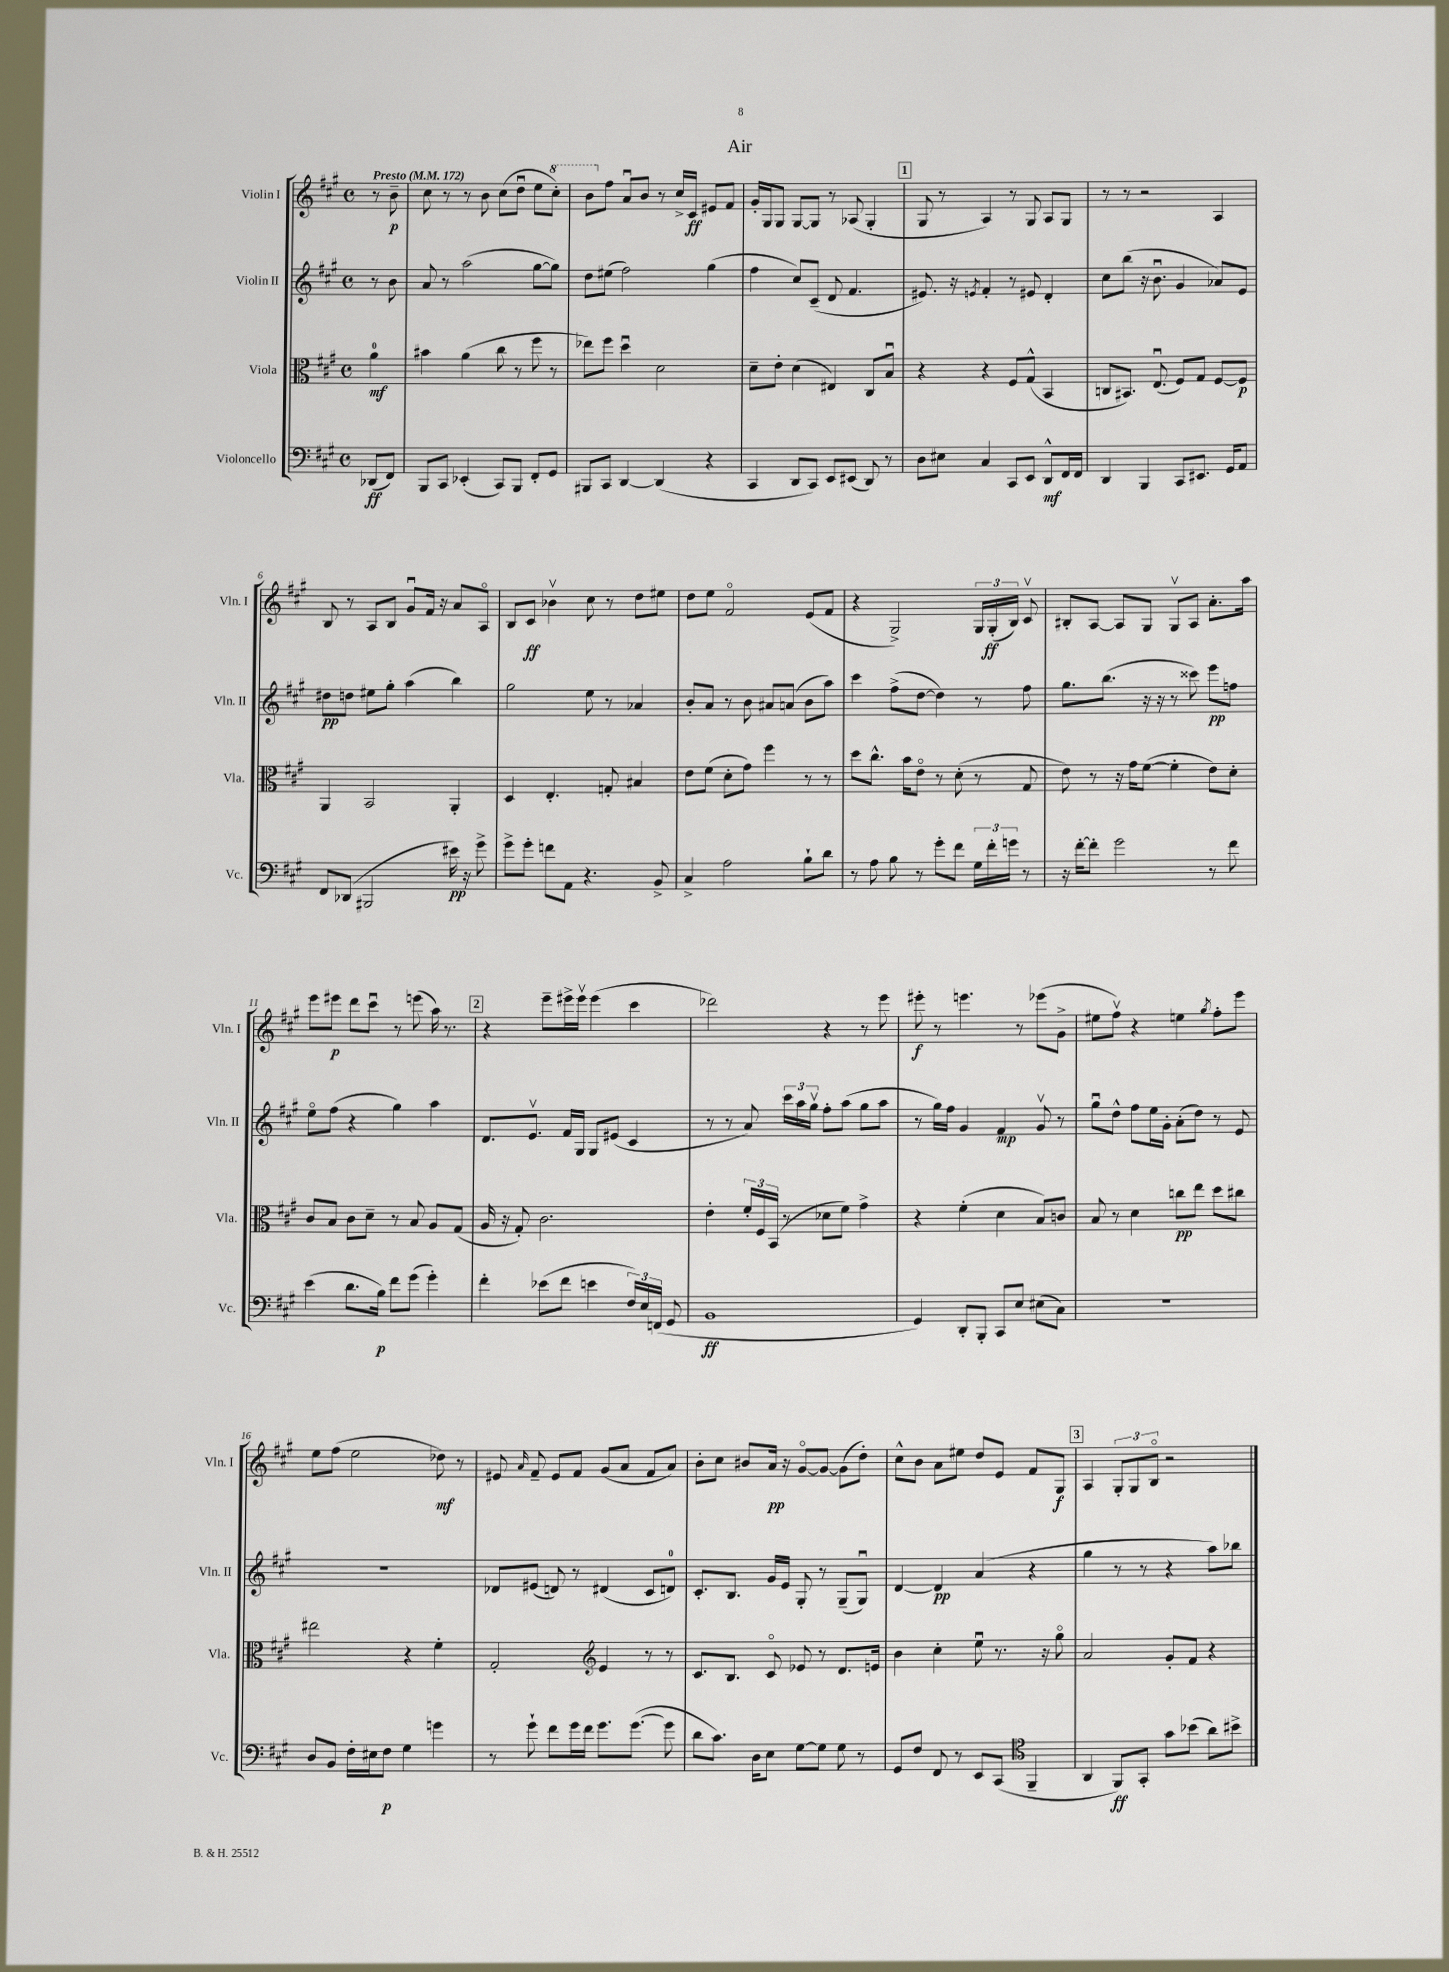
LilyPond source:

\header { title = "Air" }
<<
\new StaffGroup <<
\new Staff = "s0" \with { instrumentName = "Violin I" shortInstrumentName = "Vln. I" } {
    \clef treble \key a \major \defaultTimeSignature \time 4/4 \partial 4 \tempo "Presto" 4 = 172
    \autoBeamOff r8 b'8--\p |
    cis''8 r8 r8 b'8 cis''8[( d''8]\downbow e''8[ \ottava #1 cis'''8]-.) |
    b''8[ \ottava #0 fis''8] a'8[\downbow b'8] r8 cis''16[-> cis'16]\ff eis'8[ fis'8] |
    gis'16[-. gis16 gis8] gis8[~ gis8] r8 aes8( gis4-. |
    \mark \markup { \box "1" } gis8 r8 a4) r8 gis8 a8[ gis8] |
    r8 r8 r2 a4 |
    b8 r8 a8[ b8] gis'8[\downbow fis'16] r16 a'8[ a8]\flageolet |
    b8[ cis'8]\ff bes'4\upbow cis''8 r8 d''8[ eis''8] |
    d''8[ e''8] fis'2\flageolet e'8[( fis'8] |
    r4 gis2->) \tuplet 3/2 { gis16[ gis16-.\ff( b16]) } cis'8\upbow |
    bis8[-. a8]~ a8[ gis8] gis8[\upbow a8] a'8.[-. a''16] |
    e'''8[ eis'''8]\p d'''8[ cis'''8]\downbow r8 e'''8( a''16) r8. |
    \mark \markup { \box "2" } r4 e'''8[-- eis'''16-> eis'''16]\upbow eis'''4( cis'''4 |
    des'''2) r4 r8 e'''8 |
    eis'''8-.\f r8 e'''4. r8 ees'''8[( gis'8]-> |
    eis''8[ fis''8]\upbow) r4 e''4 \acciaccatura { gis''8 } fis''8[-. e'''8] |
    e''8[ fis''8]( e''2 des''8\mf) r8 |
    eis'8 \grace { a'16 } fis'8-- eis'8[ fis'8] gis'8[( a'8] fis'8[ a'8]) |
    b'8[-. cis''8] bis'8[ a'16]\pp r16 gis'8[~\flageolet gis'8]~ gis'8[( d''8]-.) |
    cis''8[-^ b'8] a'8[ eis''8] d''8[ e'8] fis'8[ gis8]\f |
    \mark \markup { \box "3" } a4 \tuplet 3/2 { gis8[-. gis8 b8]\flageolet } r2 \bar "|." |
}
\new Staff = "s1" \with { instrumentName = "Violin II" shortInstrumentName = "Vln. II" } {
    \clef treble \key a \major \defaultTimeSignature \time 4/4 \partial 4
    \autoBeamOff r8 b'8 |
    a'8 r8 a''2( gis''8[~ gis''8]) |
    d''8[ eis''8]( fis''2) gis''4( |
    fis''4 cis''8[) cis'8]--( d'8 fis'4. |
    \mark \markup { \box "1" } eis'8.) r16 \acciaccatura { e'8 } fis'4-. r8 eis'8 d'4-. |
    cis''8[ b''8]( r16 b'8.\downbow gis'4 aes'8[) e'8] |
    dis''8[\pp d''8] eis''8[ gis''8]-. a''4( b''4) |
    gis''2 e''8 r8 aes'4 |
    b'8[-. a'8] r8 b'8 ais'8[ a'8]( b'8[ a''8]) |
    cis'''4 fis''8[->( d''8]~ d''4) r8 fis''8 |
    gis''8.[ b''8.]( r16 r16 r8 cisis'''8) e'''8[\pp f''8] |
    e''8[\flageolet fis''8]( r4 gis''4) a''4 |
    \mark \markup { \box "2" } d'8.[ e'8.]\upbow fis'16[ gis16] gis8[ eis'8]( cis'4 |
    r8 r8 a'8) \tuplet 3/2 { cis'''16[ a''16 gis''16]\upbow } fis''8[-. a''8]( gis''8[ a''8] |
    r8 gis''16[) fis''16] gis'4 fis'4\mp gis'8\upbow r8 |
    gis''8[\downbow d''8]-^ fis''8[ e''16 gis'16]-. a'8[-.( d''8]) r8 e'8 |
    R1 |
    des'8[ eis'8]( d'8) r8 dis'4( cis'8[ d'8]-0) |
    cis'8.[-. b8.] gis'16[ e'16] gis8-. r8 gis8[--( gis8]\downbow) |
    d'4~ d'4\pp a'4( r4 |
    \mark \markup { \box "3" } gis''4 r8 r8 r4 a''8[) bes''8] \bar "|." |
}
\new Staff = "s2" \with { instrumentName = "Viola" shortInstrumentName = "Vla." } {
    \clef alto \key a \major \defaultTimeSignature \time 4/4 \partial 4
    \autoBeamOff a'4-0\mf |
    bis'4 a'4( cis''8 r8 fis''8 r8 |
    ees''8[) fis''8] d''4\downbow d'2 |
    d'8[-- e'8]-. d'4( eis4) cis8[ b8]\downbow |
    \mark \markup { \box "1" } r4 r4 fis8[ gis8]-^( b,4 |
    c8[ bis,8.]) e8.\downbow( fis8[) gis8] fis8[~ fis8]\p |
    a,4 b,2 a,4-. |
    d4 e4.-. g8-. bis4 |
    e'8[ fis'8]( d'8[-. gis'8]) fis''4 r8 r8 |
    d''8[ cis''8.]-^ b'16[ e'8]\flageolet r8 d'8-.( r8 gis8 |
    e'8) r8 r16 gis'16[ fis'8]~( fis'4-. e'8[) d'8]-. |
    cis'8[ b8] cis'8[ d'8]-- r8 b8 a8[ gis8]( |
    \mark \markup { \box "2" } a16 r16 gis8-.) cis'2. |
    e'4-. \tuplet 3/2 { fis'16[-. fis16 b,16]( } r8 des'8[ fis'8]) gis'4-> |
    r4 fis'4-.( d'4 b8[) c'8] |
    b8 r8 d'4 c''8[\pp e''8] d''8[ cis''8] |
    eis''2 r4 fis'4-. |
    gis2-. \clef treble e'4 r8 r8 |
    cis'8.[ b8.] cis'8\flageolet ees'8 r8 d'8.[ e'16] |
    b'4 cis''4-. e''8\downbow r8. r16 gis''8\flageolet |
    \mark \markup { \box "3" } a'2 gis'8[-. fis'8] r4 \bar "|." |
}
\new Staff = "s3" \with { instrumentName = "Violoncello" shortInstrumentName = "Vc." } {
    \clef bass \key a \major \defaultTimeSignature \time 4/4 \partial 4
    \autoBeamOff des,8[\ff( fis,8]) |
    b,,8[ cis,8] ees,4-.( cis,8[) b,,8] fis,8[-. gis,8] |
    bis,,8[ cis,8] d,4~ d,4( r4 |
    cis,4 d,8[ cis,8]) e,8[ eis,8]( d,8) r8 |
    \mark \markup { \box "1" } d8[ eis8] cis4 cis,8[ e,8] d,8[-^\mf fis,16 fis,16] |
    d,4 b,,4 cis,8[ eis,8.] gis,16[ a,8] |
    fis,8[ des,8]( bis,,2 eis'16\pp) r16 gis'8-> |
    gis'8[-> gis'8]-. f'8[ a,8] r4. b,8-> |
    cis4-> a2 b8[-! d'8] |
    r8 a8 b8 r8 gis'8[-. fis'8] \tuplet 3/2 { gis16[ fis'16-. g'16] } r8 |
    r16 fis'16[~-. fis'8]-. gis'2 r8 fis'8 |
    e'4( d'8.[ b16]\p) fis'8[ gis'8]( gis'4-.) |
    \mark \markup { \box "2" } fis'4-. ees'8[( fis'8] e'4 \tuplet 3/2 { fis16[) e16 f,16]( } gis,8 |
    b,1\ff |
    gis,4) d,8[-. b,,8]-. cis,8[ e8] eis8[( cis8]) |
    R1 |
    d8[ b,8] fis16[-. eis16 fis8]\p gis4 g'4 |
    r8 gis'8-! fis'8[ gis'16 fis'16] gis'8.[ gis'8.]~( gis'8 |
    d'8[ cis'8.]) d16[ e8] gis8[~ gis8] gis8 r8 |
    gis,8[ fis8] fis,8 r8 e,8[ cis,8]( \clef tenor fis,4-- |
    \mark \markup { \box "3" } a,4 fis,8[\ff) gis,8]-. gis'8[ bes'8]( a'8[) bis'8]-> \bar "|." |
}
>>
>>
